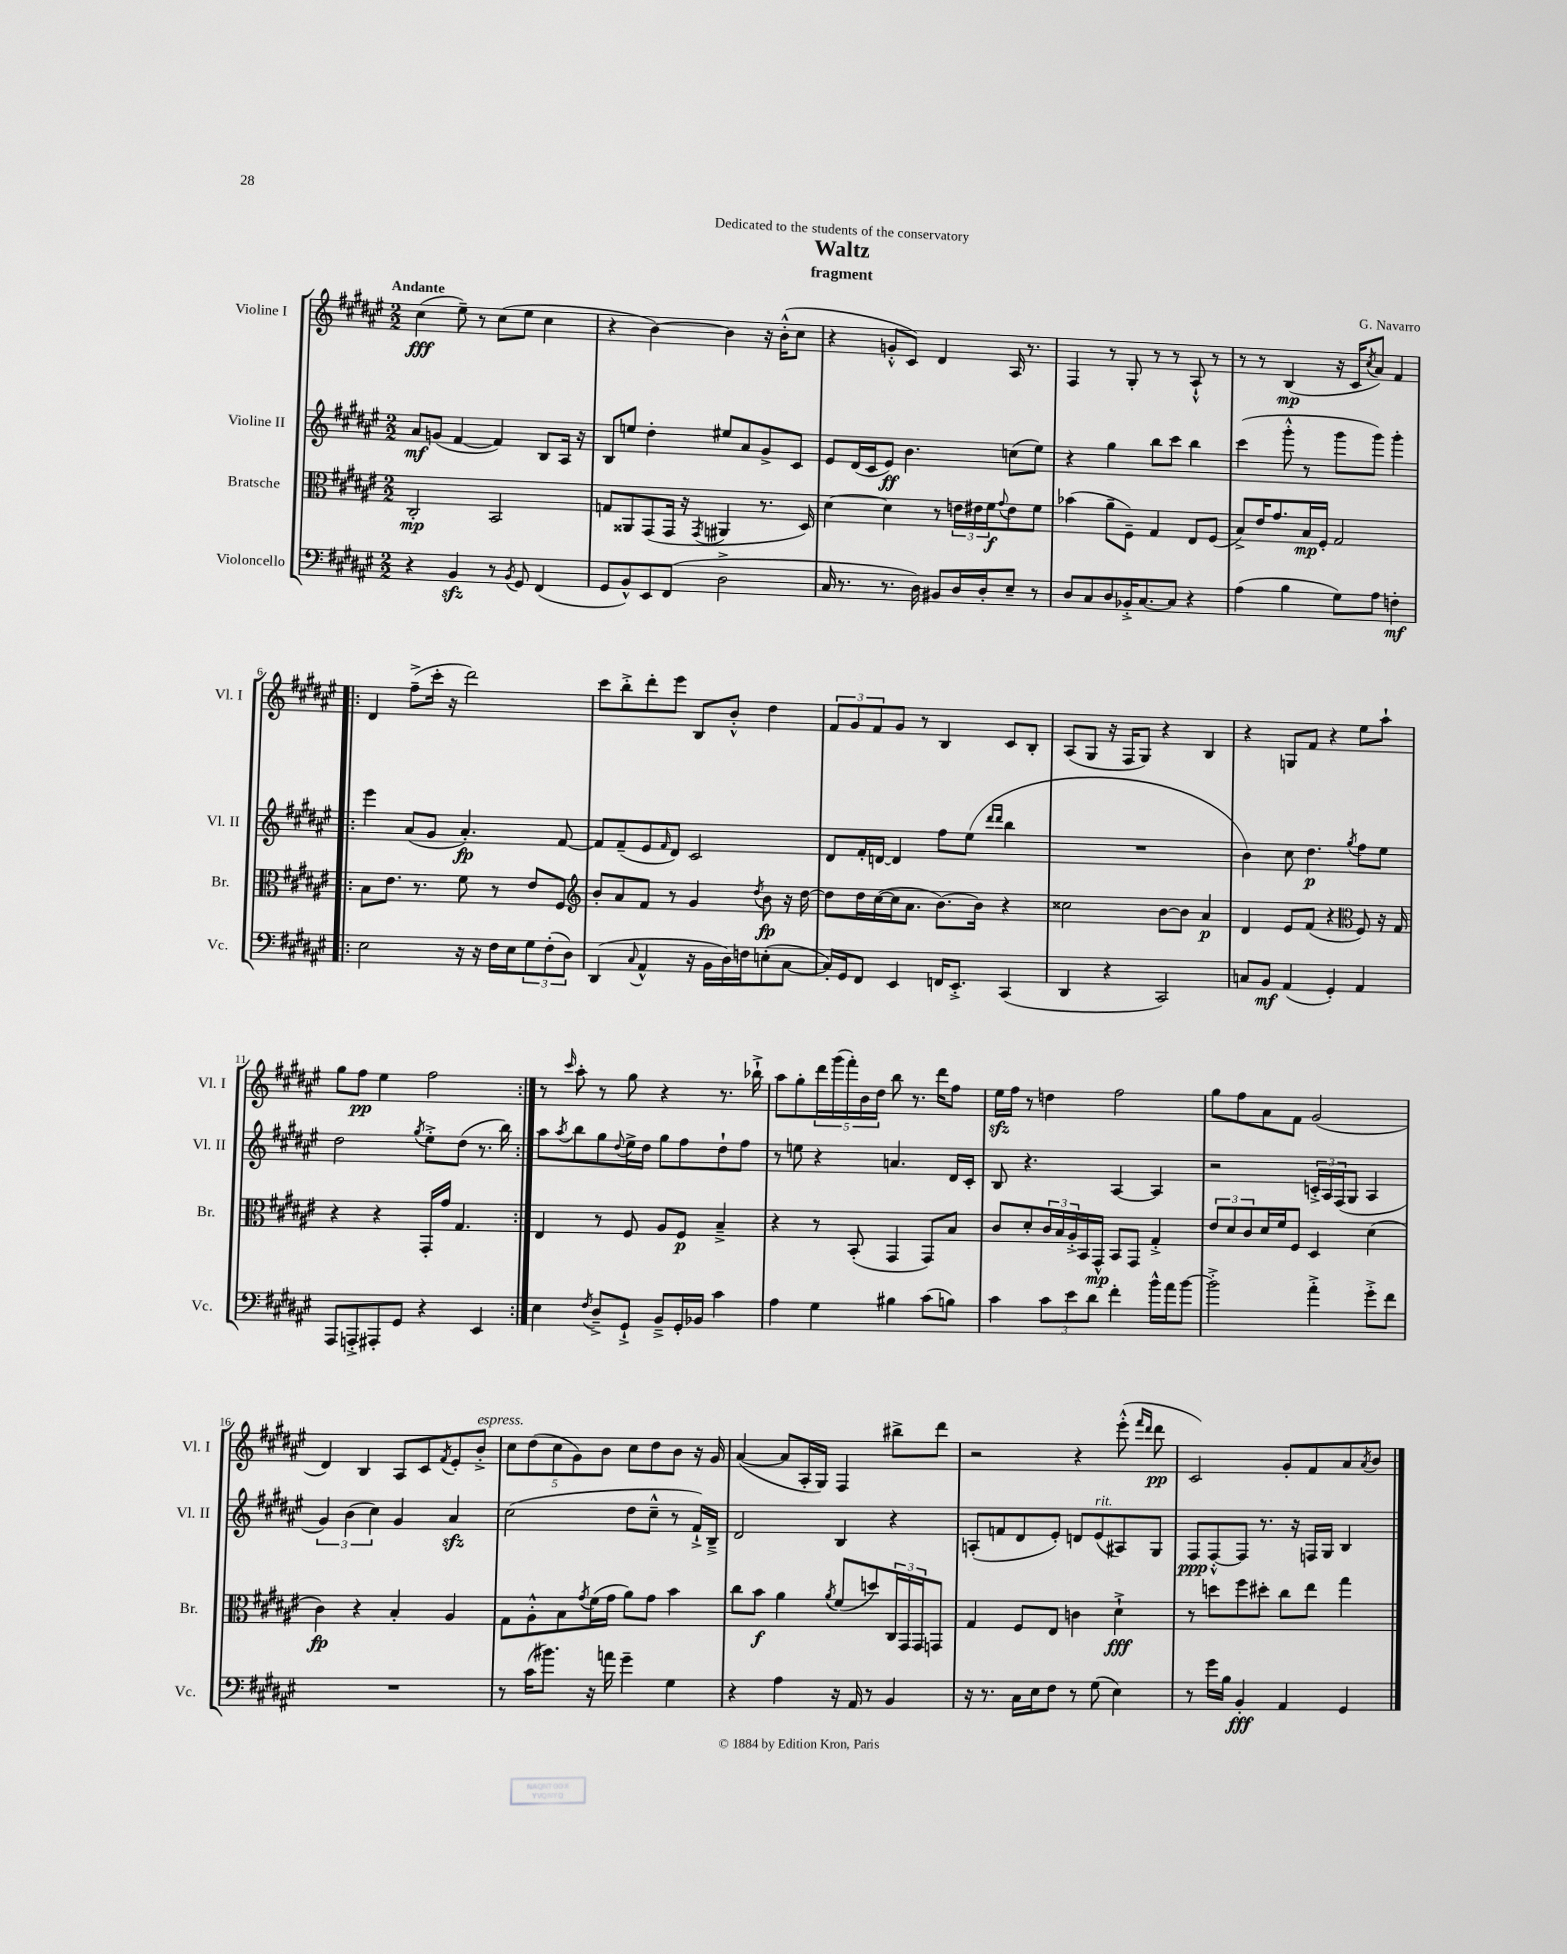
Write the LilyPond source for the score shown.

\header { title = "Waltz" composer = "G. Navarro" subtitle = "fragment" dedication = "Dedicated to the students of the conservatory" }
<<
\new StaffGroup <<
\new Staff = "s0" \with { instrumentName = "Violine I" shortInstrumentName = "Vl. I" } {
    \clef treble \key fis \major \numericTimeSignature \time 2/2 \tempo "Andante"
    cis''4\fff( eis''8--) r8 cis''8( eis''8 cis''4 |
    r4 b'4~) b'4 r16 b'16-.-^( cis''8 |
    r4 g'8-.-^ cis'8) dis'4 ais16 r8. |
    fis4 r8 gis8-. r8 r8 ais8-!-^ r8 |
    r8 r8 b4\mp( r16 cis'16 \acciaccatura { cis''8 } ais'8) fis'4 |
    \repeat volta 2 { dis'4 fis''8--->( cis'''16-. r16 dis'''2) |
    cis'''8 b''8-.-> dis'''8-. eis'''8 b8 b'8-.-^ dis''4 |
    \tuplet 3/2 { fis'8 gis'8 fis'8 } gis'8 r8 b4 cis'8 b8-. |
    ais8( gis8 r16 fis16 gis8) r4 b4 |
    r4 g8 fis'8 r4 eis''8 ais''8-! |
    gis''8 fis''8\pp eis''4 fis''2 | }
    r8 \grace { cis'''16 } ais''8-. r8 gis''8 r4 r8. bes''16-!-> |
    ais''8 gis''8-. \tuplet 5/4 { dis'''16 gis'''16( fis'''16-.) b'16 dis''16 } b''8 r8. dis'''16 fis''8 |
    eis''16\sfz fis''16 r8 d''4 fis''2 |
    gis''8 fis''8 ais'8 fis'8 gis'2( |
    dis'4) b4 ais8 cis'8 \acciaccatura { fis'8 } eis'8-. b'8-.->^\markup { \italic "espress." } |
    \tuplet 5/4 { cis''8 dis''8( cis''8 gis'8) b'8 } cis''8 dis''8 b'8 r16 gis'16 |
    ais'4~( ais'8 ais16-. gis16) fis4 bis''8-> dis'''8 |
    r2 r4 eis'''8-.-^( \grace { fis'''16 dis'''16 } dis'''8\pp |
    cis'2) gis'8-. fis'8 ais'8 \acciaccatura { ais'8 } b'8 \bar "|." |
}
\new Staff = "s1" \with { instrumentName = "Violine II" shortInstrumentName = "Vl. II" } {
    \clef treble \key fis \major \numericTimeSignature \time 2/2
    ais'8\mf g'8( fis'4~ fis'4) b8 ais16 r16 |
    b8 e''8 dis''4-. eis''8 ais'8 gis'8-> cis'8 |
    eis'8 dis'16( cis'16 eis'8\ff) b'4. c''8( eis''8) |
    r4 gis''4 b''8 cis'''8 b''4 |
    cis'''4( gis'''8-.-^ r8 gis'''8 gis'''8) gis'''4-. |
    \repeat volta 2 { eis'''4 ais'8( gis'8 ais'4.-.\fp) fis'8~ |
    fis'8 fis'8--( eis'8 \grace { fis'16 } dis'8) cis'2 |
    dis'8 fis'16-. d'16~ d'4 fis''8 eis''8( \grace { dis'''16 dis'''16 } b''4 |
    R1 |
    b'4) cis''8 dis''4.\p \acciaccatura { gis''8 } fis''8 eis''8 |
    dis''2 \acciaccatura { gis''8 } eis''8-.-> dis''8( r8. b''16) | }
    ais''8 \acciaccatura { ais''8 } b''8 gis''8 \appoggiatura { dis''8 } eis''16-> dis''16 gis''8 fis''8 dis''8-! fis''8 |
    r8 e''8 r4 a'4. dis'16 cis'16-. |
    b8 r4. ais4~ ais4 |
    r2 \tuplet 3/2 { c'16-.-> ais16 fis16( } gis8 ais4 |
    \tuplet 3/2 { gis'4) b'4( cis''4) } gis'4 ais'4\sfz |
    cis''2( dis''8 cis''8---^ r8 fis'16-!->) b16---> |
    dis'2 b4 r4 |
    a8-.( f'8 dis'8 eis'8-.) d'8 eis'8^\markup { \italic "rit." }( ais8) gis8 |
    fis8\ppp fis8~-.-^ fis8 r8. r16 f16 gis16 b4 \bar "|." |
}
\new Staff = "s2" \with { instrumentName = "Bratsche" shortInstrumentName = "Br." } {
    \clef alto \key fis \major \numericTimeSignature \time 2/2
    cis2-.\mp b,2 |
    g8 aisis,8 gis,8( gis,16 r16 \acciaccatura { gis,8 } ais,4 r8. dis16) |
    dis'4~ dis'4 r8 \tuplet 3/2 { e'16 eis'16 fis'16\f } \appoggiatura { gis'8 } eis'8 fis'8 |
    bes'4( ais'8-- fis8--) gis4 eis8 fis8( |
    b8->) eis'16 gis'8. b16\mp fis16-. gis2 |
    \repeat volta 2 { b8 eis'8. r8. fis'8 r8 eis'8 fis8 |
    \clef treble b'8-. ais'8 fis'8 r8 gis'4 \acciaccatura { dis''8 } b'8\fp r16 dis''16~ |
    dis''8 dis''16 cis''16~( cis''16 ais'8. b'8.~) b'16 r4 |
    cisis''2 b'8~ b'8 ais'4\p |
    dis'4 eis'8 fis'8( r4 \clef alto fis8) r16 gis16 |
    r4 r4 gis,16-. gis'16 gis4. | }
    eis4 r8 fis8 ais8 fis8\p b4---> |
    r4 r8 b,8-.( gis,4 gis,8) b8 |
    cis'8 dis'8-. \tuplet 3/2 { cis'16 b16 ais16-.-> } b,16 gis,16-^\mp b,8 gis,8 gis4-.-> |
    \tuplet 3/2 { eis'8 dis'8 cis'8 } dis'16 fis'16 fis8 dis4 dis'4( |
    cis'4\fp) r4 b4-. ais4 |
    gis8 ais8-.-^ b8 \acciaccatura { gis'8 } fis'16( gis'16 ais'8) gis'8 b'4 |
    cis''8 b'8\f ais'4 \acciaccatura { ais'8 } fis'8( d''8) \tuplet 3/2 { cis16 gis,16 gis,16 } g,8 |
    gis4 fis8 eis8 c'4 dis'4-!->\fff |
    r8 d''8 fis''8 dis''8-. cis''8 eis''8 gis''4 \bar "|." |
}
\new Staff = "s3" \with { instrumentName = "Violoncello" shortInstrumentName = "Vc." } {
    \clef bass \key fis \major \numericTimeSignature \time 2/2
    r4 b,4\sfz r8 \acciaccatura { b,8 } gis,8 fis,4( |
    gis,8 b,8-^) eis,8 fis,8( dis2-> |
    cis16 r8. r8. dis16) bis,8 dis16 dis16-. eis8-- r8 |
    dis8 cis8 dis8 bes,16-.-> cis8.~ cis8 r4 |
    ais4( b4 gis8) ais8 f4-.\mf |
    \repeat volta 2 { eis2 r16 r16 fis16 eis16 \tuplet 3/2 { gis8 fis8-.( dis8) } |
    dis,4( \appoggiatura { cis8 } ais,4-^ r16 b,16 dis16) f16 e8-.( cis8~ |
    cis16-.) gis,16 fis,8 eis,4 f,16 eis,8.-.-> cis,4( |
    dis,4 r4 cis,2) |
    c8 b,8\mf ais,4( gis,4-.) ais,4 |
    ais,,8 a,,8-.-> ais,,8-. gis,8 r4 eis,4 | }
    eis4 \acciaccatura { fis8 } dis8---> gis,8-!-> b,8---> gis,16-. bes,16 cis'4 |
    ais4 gis4 bis4 cis'8( b8) |
    cis'4 \tuplet 3/2 { cis'8 eis'8 dis'8 } fis'4-. b'16-^ ais'16 b'8~ |
    b'2-.-> ais'4-.-> gis'8-.-> fis'8 |
    R1 |
    r8 cis'16( bis'8.) r16 a'16 gis'4-- gis4 |
    r4 ais4 r16 ais,16 r8 b,4 |
    r16 r8. cis16 eis16 fis8 r8 gis8( eis4) |
    r8 gis'16 b16 b,4-.\fff ais,4 gis,4 \bar "|." |
}
>>
>>
